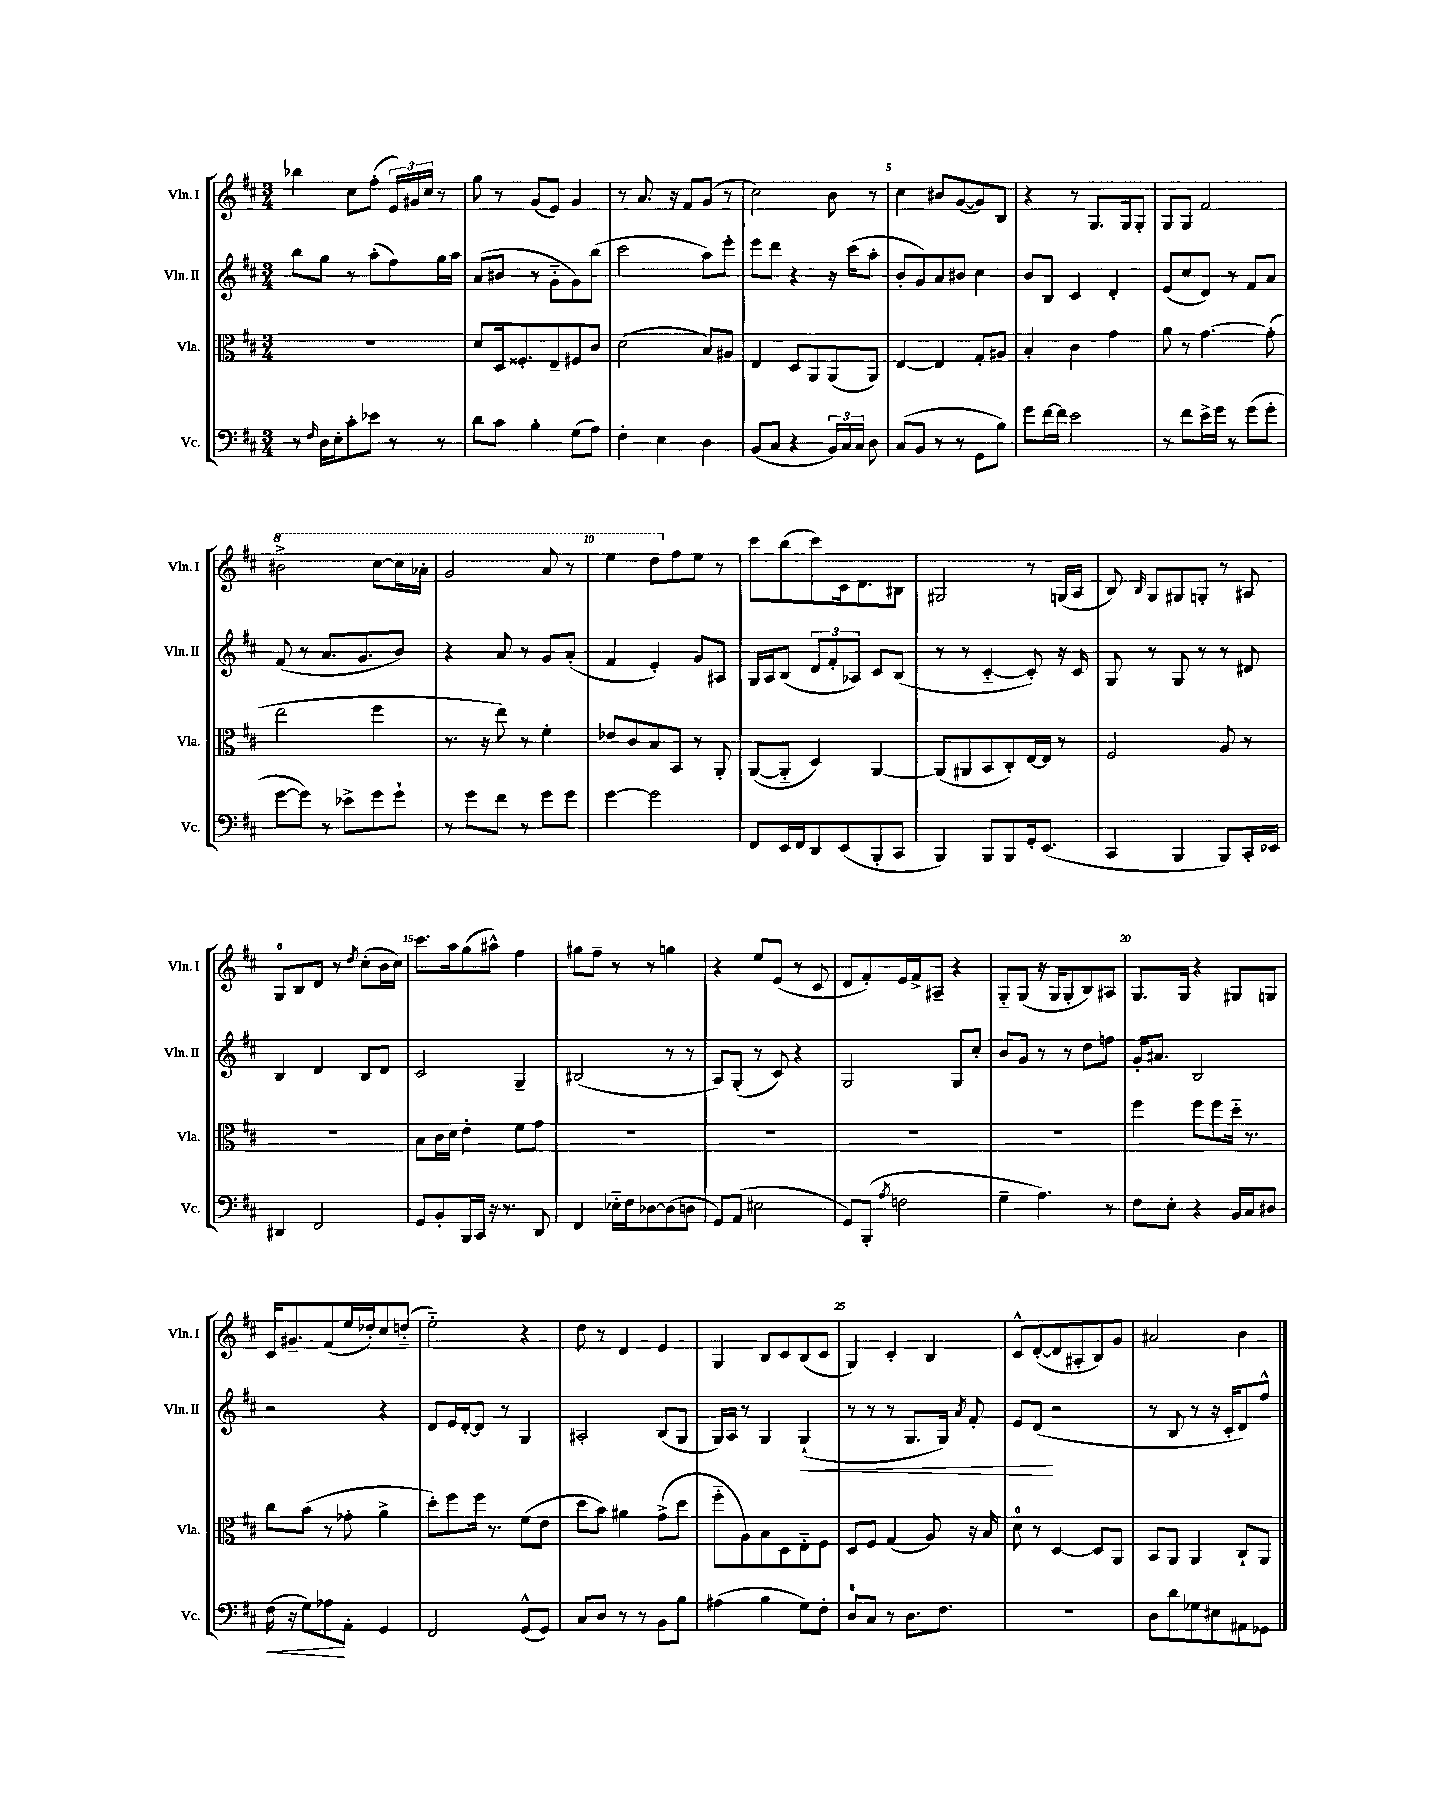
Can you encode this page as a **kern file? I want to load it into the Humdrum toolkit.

**kern	**kern	**kern	**kern
*staff4	*staff3	*staff2	*staff1
*clefF4	*clefC3	*clefG2	*clefG2
*k[f#c#]	*k[f#c#]	*k[f#c#]	*k[f#c#]
*M3/4	*M3/4	*M3/4	*M3/4
8r	2.r	8bb	4bb-
16qqF#	.	.	.
16D	.	8gg	.
16E'	.	.	.
8c#'	.	8r	8cc#
8e-	.	(8aa'	(8ff#'
8r	.	8ff#)	24e)
.	.	.	24g#
.	.	.	24cc#
8r	.	16gg	8r
.	.	16aa	.
=	=	=	=
8d	8d	(8a	8gg
8c#	16D	8b#	8r
.	8.F##'	.	.
4B'	.	8r	(8g
.	8E~	8g'~	8e)
(8G	8F#	8g)	4g
8A)	8c#	(8bb	.
=	=	=	=
4F#'	(2d	2ccc#	8r
.	.	.	8.a
4E	.	.	.
.	.	.	16r
.	.	.	8f#
4D	8B)	8aa)	(8g
.	8A#	8eee'	8r
=	=	=	=
(8BB	4E	8eee	2cc#)
8C#	.	8ddd	.
4r	8D	4r	.
.	8AA	.	.
24BB)	(8AA	16r	8b
24C#	.	.	.
.	.	(16ccc#	.
24C#	.	.	.
8D	8AA)	8aa'	8r
=	=	=	=
(8C#	[4E	8b'	4cc#
8BB	.	8g)	.
8r	4E]	8a	8b#
8r	.	8b#	([8g
8GG	8G'	4cc#	8g])
8B)	8A#	.	8B
=	=	=	=
8g	4B'	8b	4r
[16f#	.	8B	.
16f#]	.	.	.
2e	4c#	4c#	8r
.	.	.	8.G
.	4g	4d'	.
.	.	.	16G
.	.	.	8G'
=	=	=	=
8r	8a	(8e	8G
8f#	8r	8cc#	8G
16e^	[4.g	8d)	2f#
16g	.	.	.
8r	.	8r	.
(8g	.	8f#	.
8g'	(8g']	8a	.
=	=	=	=
[8g	2ee	(8f#	2bb#^
8g])	.	8r	.
8r	.	8.a	.
8e-^	.	.	.
.	.	8.g	.
8g	4ff#	.	[8ccc#
8g`	.	8b)	16ccc#]
.	.	.	16aa-'
=	=	=	=
8r	8.r	4r	2gg
8g	.	.	.
.	16r	.	.
8f#	8ee)	8a	.
8r	8r	8r	.
8g	4f#'	8g	8aa
8g	.	(8a'	8r
=	=	=	=
[4g	8e-	4f#	4eee
.	8c#	.	.
2g]	8B	4e')	8ddd
.	8BB	.	8ff#
.	8r	8g	8ee
.	8AA'	8A#	8r
=	=	=	=
8FF#	([8AA	16G	8ccc#
.	.	16A	.
16EE	8AA'~]	(8B	(8bb
16FF#	.	.	.
8DD	4D)	12d	8ccc#)
.	.	12f#'	.
(8EE	.	.	16c#
.	.	12A-)	.
.	.	.	8.d
8BBB'	[4AA	8c#	.
8CC#	.	(8B	8B#
=	=	=	=
4BBB)	(8AA]	8r	2G#
.	8AA#	8r	.
8BBB	8BB	[4c#'~	.
8BBB	8C#')	.	.
16GG'	[16E	8c#'])	8r
(8.EE	16E]	.	.
.	8r	16r	(16G
.	.	16c#	16A
=	=	=	=
4CC#	2F#	8G	8B)
.	.	.	16qqB
.	.	8r	8G
4BBB	.	8G	8G#
.	.	8r	8G'
8BBB)	8A	8r	8r
16CC#'	8r	8d#	8A#
16EE-	.	.	.
=	=	=	=
4DD#	2.r	4B	8G
.	.	.	8B
2FF#	.	4d	8d
.	.	.	8r
.	.	.	8qdd
.	.	8B	(8cc#'
.	.	8d	16b
.	.	.	16cc#)
=	=	=	=
8GG	8B	2c#	8.ccc#
8BB'	16c#	.	.
.	16d	.	16aa
16BBB	4e'	.	(8gg
16CC#	.	.	.
16r	.	.	8aa#^^)
8.r	.	.	.
.	8f#	4G~	4ff#
8DD	8g	.	.
=	=	=	=
4FF#	2.r	(2B#	8gg#
.	.	.	8ff#~
16E-'~	.	.	8r
16F#	.	.	.
[8D-	.	.	8r
(8D-]	.	8r	4gg
8D	.	8r	.
=	=	=	=
8GG)	2.r	8A)	4r
(8AA	.	(8G'	.
2E#	.	8r	8ee
.	.	8c#)	(8e
.	.	4r	8r
.	.	.	8c#
=	=	=	=
8GG)	2.r	2G	8d
(8BBB'	.	.	8f#')
8qA	.	.	.
2F	.	.	16e
.	.	.	16f#^
.	.	.	8A#~
.	.	8G	4r
.	.	8cc#'	.
=	=	=	=
4G~	2.r	8b	8G'~
.	.	8g	(8G
4.A)	.	8r	16r
.	.	.	16G
.	.	8r	8G'
.	.	8dd	8B)
8r	.	8ff	8A#
=	=	=	=
8F#	4ff#	16g'	8.G
.	.	8.a#	.
8E'	.	.	.
.	.	.	16G
4r	8ff#	2B	4r
.	8ff#	.	.
16BB	16dd'~	.	8G#
16C#	8.r	.	.
8D#	.	.	8G
=	=	=	=
(16F#	8cc#	2r	16c#
16r	.	.	8.g#~
8G)	(8b	.	.
8A-	8r	.	(8f#
8AA'	8g-'	.	16ee
.	.	.	16dd-')
4GG	4a^	4r	8cc#
.	.	.	(8dd'~
=	=	=	=
2FF#	8dd')	8d	2ee'~)
.	8ff#	16e	.
.	.	[16d'	.
.	16ff#	8d]	.
.	8.r	.	.
.	.	8r	.
(8GG^^	(8f#	4G	4r
8GG)	8e	.	.
=	=	=	=
8C#	8dd	2A#'	8dd
8D	8b)	.	8r
8r	4a#	.	4d
8r	.	.	.
8BB	(8g^	(8B	4e
8B	8dd	8G	.
=	=	=	=
(4A#	8ff#'~	16G)	4G
.	.	16A	.
.	8A)	8r	.
4B	8B	4G	8B
.	8D	.	8c#
8G)	8E'~	(4G`	(8B
8F#'	8F#	.	8c#
=	=	=	=
8D	8D	8r	4G)
8C#	8F#	8r	.
8r	(4G	8r	4c#'
8.D	.	8.G	.
.	8A)	.	4B
8.F#	.	16G)	.
.	.	8qa	.
.	16r	8f#'	.
.	16B	.	.
=	=	=	=
2.r	8d	8e	8c#^^
.	8r	(8d	([8d'
.	[4D	2r	8d]
.	.	.	8A#'
.	8D]	.	8B)
.	8AA	.	8g
=	=	=	=
8D	8BB	8r	2a#
8d	8AA	8B	.
8G-	4AA	8r	.
8E#	.	16r	.
.	.	16c#'	.
8AA#	8C#`	8d)	4b
8GG-	8AA	8ff#^^	.
==	==	==	==
*-	*-	*-	*-
